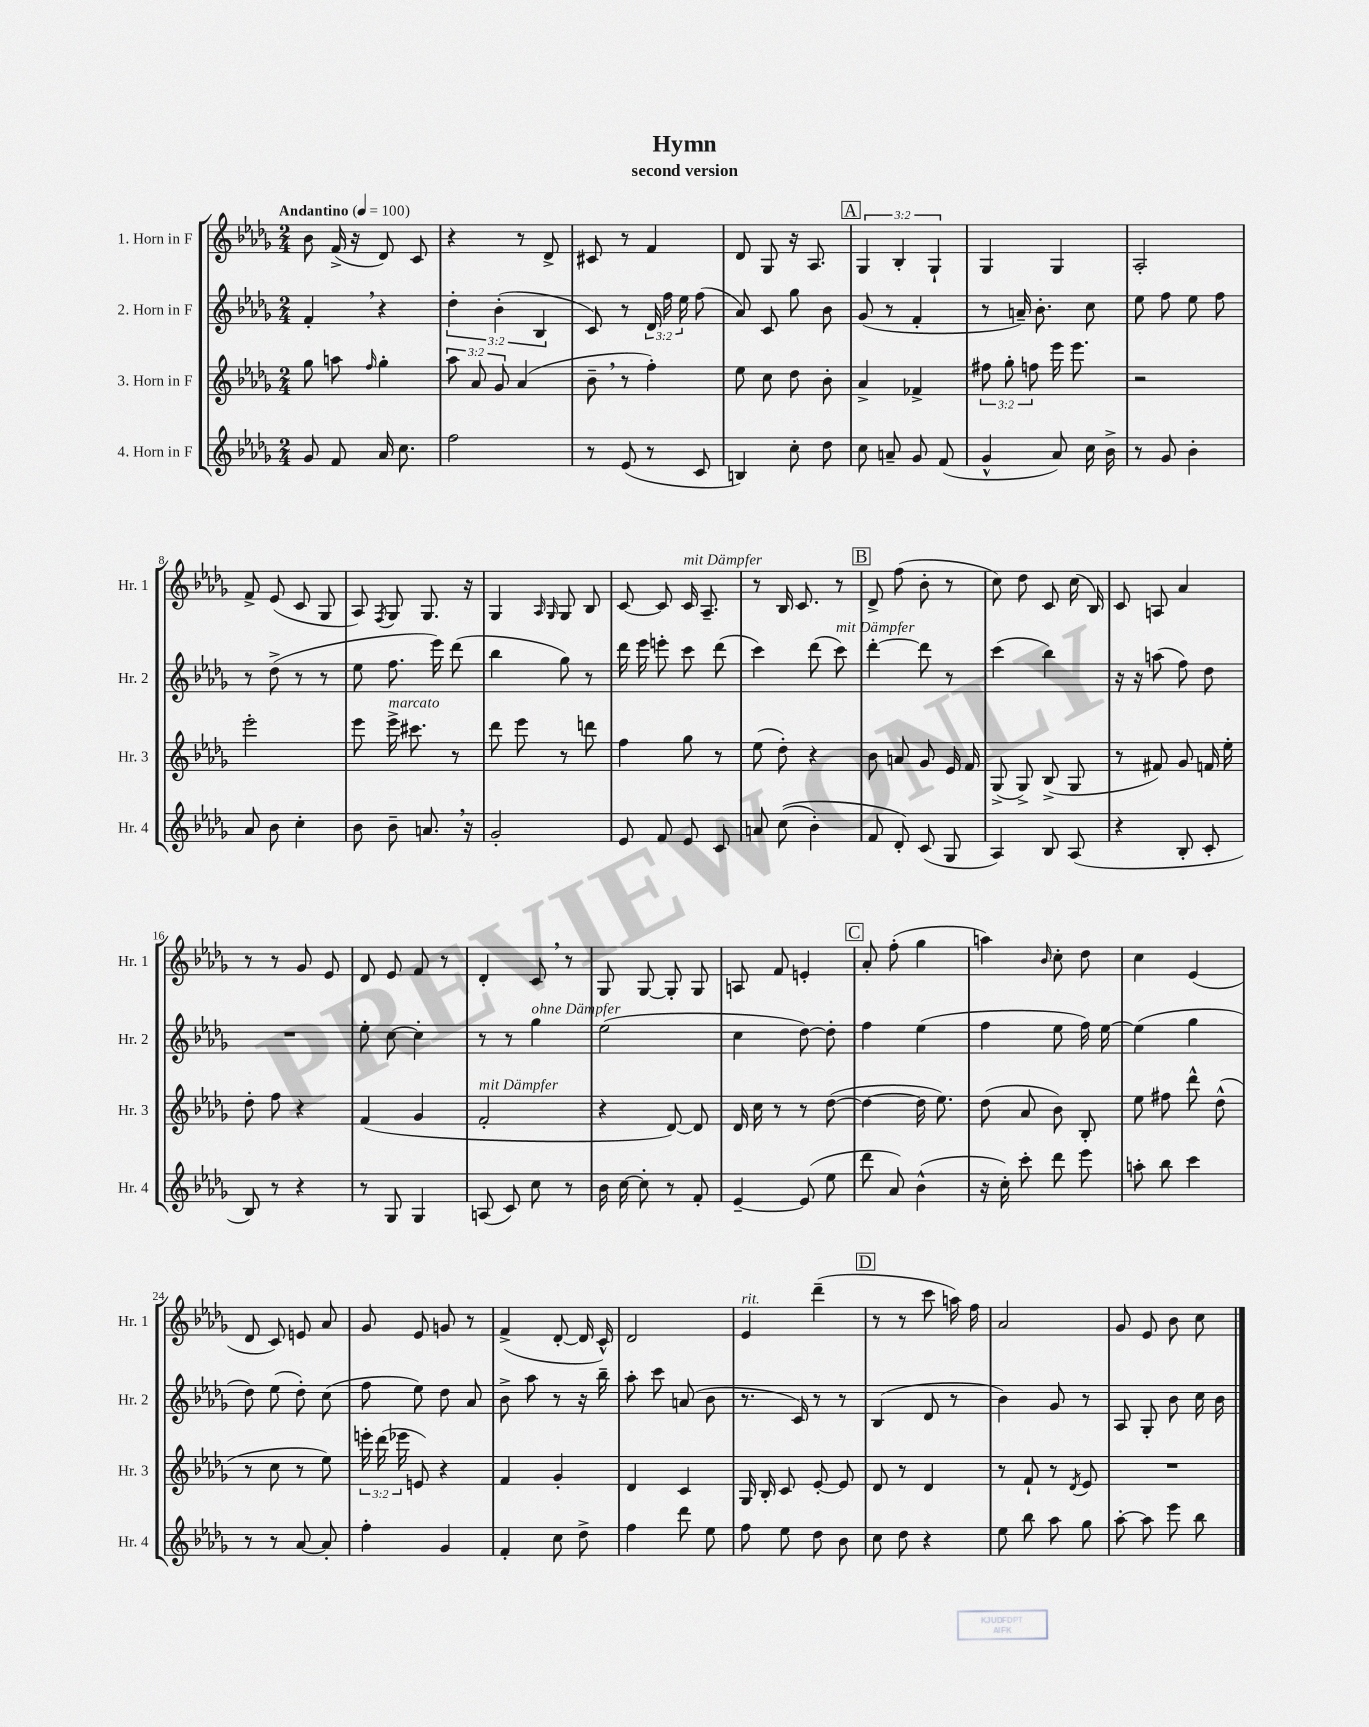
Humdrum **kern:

**kern	**kern	**kern	**kern
*staff4	*staff3	*staff2	*staff1
*clefG2	*clefG2	*clefG2	*clefG2
*k[b-e-a-d-g-]	*k[b-e-a-d-g-]	*k[b-e-a-d-g-]	*k[b-e-a-d-g-]
*M2/4	*M2/4	*M2/4	*M2/4
*MM100	*MM100	*MM100	*MM100
8g-	8gg-	4f'	8b-
8f	8aa	.	(16f^
.	.	.	16r
.	16qqff	.	.
16a-	4gg-'	4r	8d-)
8.cc	.	.	.
.	.	.	8c
=	=	=	=
2ff	12aa-	6dd-'	4r
.	12a-	.	.
.	12g-	(6b-'	.
.	(4a-	.	8r
.	.	6B-	.
.	.	.	8d-^
=	=	=	=
8r	8b-~	8c)	8c#
(8e-	8r	8r	8r
8r	4ff')	24d-	4f
.	.	24ff	.
.	.	24ee-	.
8c	.	(8ff	.
=	=	=	=
4B)	8ee-	8a-)	8d-
.	8cc	8c	8G-
8cc'	8dd-	8gg-	16r
.	.	.	8.A-
8dd-	8b-'	8b-	.
=	=	=	=
8cc	4a-^	(8g-	6G-
8a~	.	8r	.
.	.	.	6B-'
8g-	4f-^	4f'	.
.	.	.	6G-`
(8f	.	.	.
=	=	=	=
4g-^^	12ff#	8r	4G-
.	12gg-'	.	.
.	.	16a~)	.
.	12ff	.	.
.	.	8.b-'	.
8a-)	16eee-	.	4G-
.	8.eee-	.	.
16cc	.	8cc	.
16b-^	.	.	.
=	=	=	=
8r	2r	8ee-	2A-'
8g-	.	8ff	.
4b-'	.	8ee-	.
.	.	8ff	.
=	=	=	=
8a-	2eee-'	8r	8f^
8b-	.	(8dd-^	(8e-
4cc'	.	8r	8c
.	.	8r	8G-
=	=	=	=
8b-	8eee-	8ee-	8A-)
.	.	.	8qF
8b-~	16eee-^	8.ff	8G-
.	8.ccc#	.	.
8.a	.	.	8.G-
.	.	16eee-)	.
.	8r	(8ddd-	.
16r	.	.	16r
=	=	=	=
2g-'	8ddd-	4bb-	4G-
.	8eee-	.	.
.	.	.	16qqA-
.	.	.	16qqG-
.	8r	8gg-)	8G-
.	8ddd	8r	8B-
=	=	=	=
8e-	4ff	16ddd-	[8c
.	.	16eee-	.
8f	.	8eee'	8c]
8e-	8gg-	8ccc	16c
.	.	.	8.A-~
8c	8r	(8ddd-	.
=	=	=	=
8a	(8ee-	4ccc)	8r
&((8cc	8dd-')	.	16B-
.	.	.	8.c
4b-')	4r	(8ddd-	.
.	.	8ccc)	8r
=	=	=	=
8f	8b-	[4ddd-'	8d-^
8d-'&)	8a	.	(8ff
(8c	8g-	8ddd-]	8b-'
8G-	16e-	8r	8r
.	16f	.	.
=	=	=	=
4A-)	(8G-^	(4ccc	8cc)
.	8G-^)	.	8dd-
8B-	(8B-^	4bb-)	8c
(8A-	8G-	.	(16cc
.	.	.	16B-)
=	=	=	=
4r	8r	16r	8c
.	.	16r	.
.	8f#)	(8aa	8A
8B-'	8g-	8ff)	4a-
8c'	16f	8dd-	.
.	16ee-'	.	.
=	=	=	=
8B-)	8dd-'	2r	8r
8r	8ff	.	8r
4r	4r	.	8g-
.	.	.	8e-
=	=	=	=
8r	(4f	8ee-'	8d-
8G-	.	[8cc	8e-
4G-	4g-	4cc']	8f
.	.	.	8r
=	=	=	=
(8A	2f'	8r	4d-'
8c)	.	8r	.
8cc	.	4gg-	8c
8r	.	.	8r
=	=	=	=
16b-	4r	(2ee-	8G-
[16cc	.	.	.
8cc']	.	.	[8G-
8r	[8d-)	.	8G-']
8f'	8d-]	.	8G-
=	=	=	=
[4e-~	16d-	4cc	8A
.	16cc	.	.
.	8r	.	8f
(8e-]	8r	[8dd-)	4e'
8ee-	([8dd-	8dd-']	.
=	=	=	=
8ddd-	4dd-_	4ff	8a-'
8a-)	.	.	(8ff'
(4b-^^	16dd-]	(4ee-	4gg-
.	8.ee-)	.	.
=	=	=	=
16r	(8dd-	4ff	4aa)
16cc')	.	.	.
8ccc'	8a-	.	.
.	.	.	16qqb-
8ddd-	8b-)	8ee-	8cc'
8eee-	8B-'	16ff)	8dd-
.	.	[16ee-	.
=	=	=	=
8aa'	8ee-	(4ee-]	4cc
8bb-	8ff#	.	.
4ccc	8ddd-^^	4gg-	(4e-
.	(8dd-^^	.	.
=	=	=	=
8r	8r	8dd-)	8d-
8r	8cc	(8ee-	8c)
[8a-	8r	8dd-')	8e
8a-']	8ee-)	(8cc	8a-
=	=	=	=
4ff'	24eee'	8ff	8g-
.	(24ddd-	.	.
.	24eee-	.	.
.	8e)	8ee-)	8e-
4g-	4r	8dd-	8g
.	.	8a-	8r
=	=	=	=
4f'	4f	8b-^	(4f^
.	.	8aa-	.
8cc	4g-'	8r	[8d-'
8dd-^	.	16r	16d-]
.	.	16bb-~	16c^^)
=	=	=	=
4ff	4d-	8aa-'	2d-
.	.	8ccc	.
8ddd-	4c	(8a	.
8ee-	.	8b-	.
=	=	=	=
8ff	16G-	8.r	4e-
.	16B-'	.	.
8ee-	8c	.	.
.	.	16c)	.
8dd-	[8e-'	8r	(4ddd-~
8b-	8e-]	8r	.
=	=	=	=
8cc	8d-	(4B-	8r
8dd-	8r	.	8r
4r	4d-	8d-	8ccc
.	.	8r	16aa)
.	.	.	16ff
=	=	=	=
8ee-	8r	4b-)	2a-
8bb-	8f`	.	.
8aa-	8r	8g-	.
.	8qd-	.	.
8gg-	8e-	8r	.
=	=	=	=
[8aa-'	2r	8A-	8g-
8aa-]	.	8G-'	8e-
8eee-	.	8b-	8b-
8bb-	.	16cc	8cc
.	.	16b-	.
==	==	==	==
*-	*-	*-	*-
